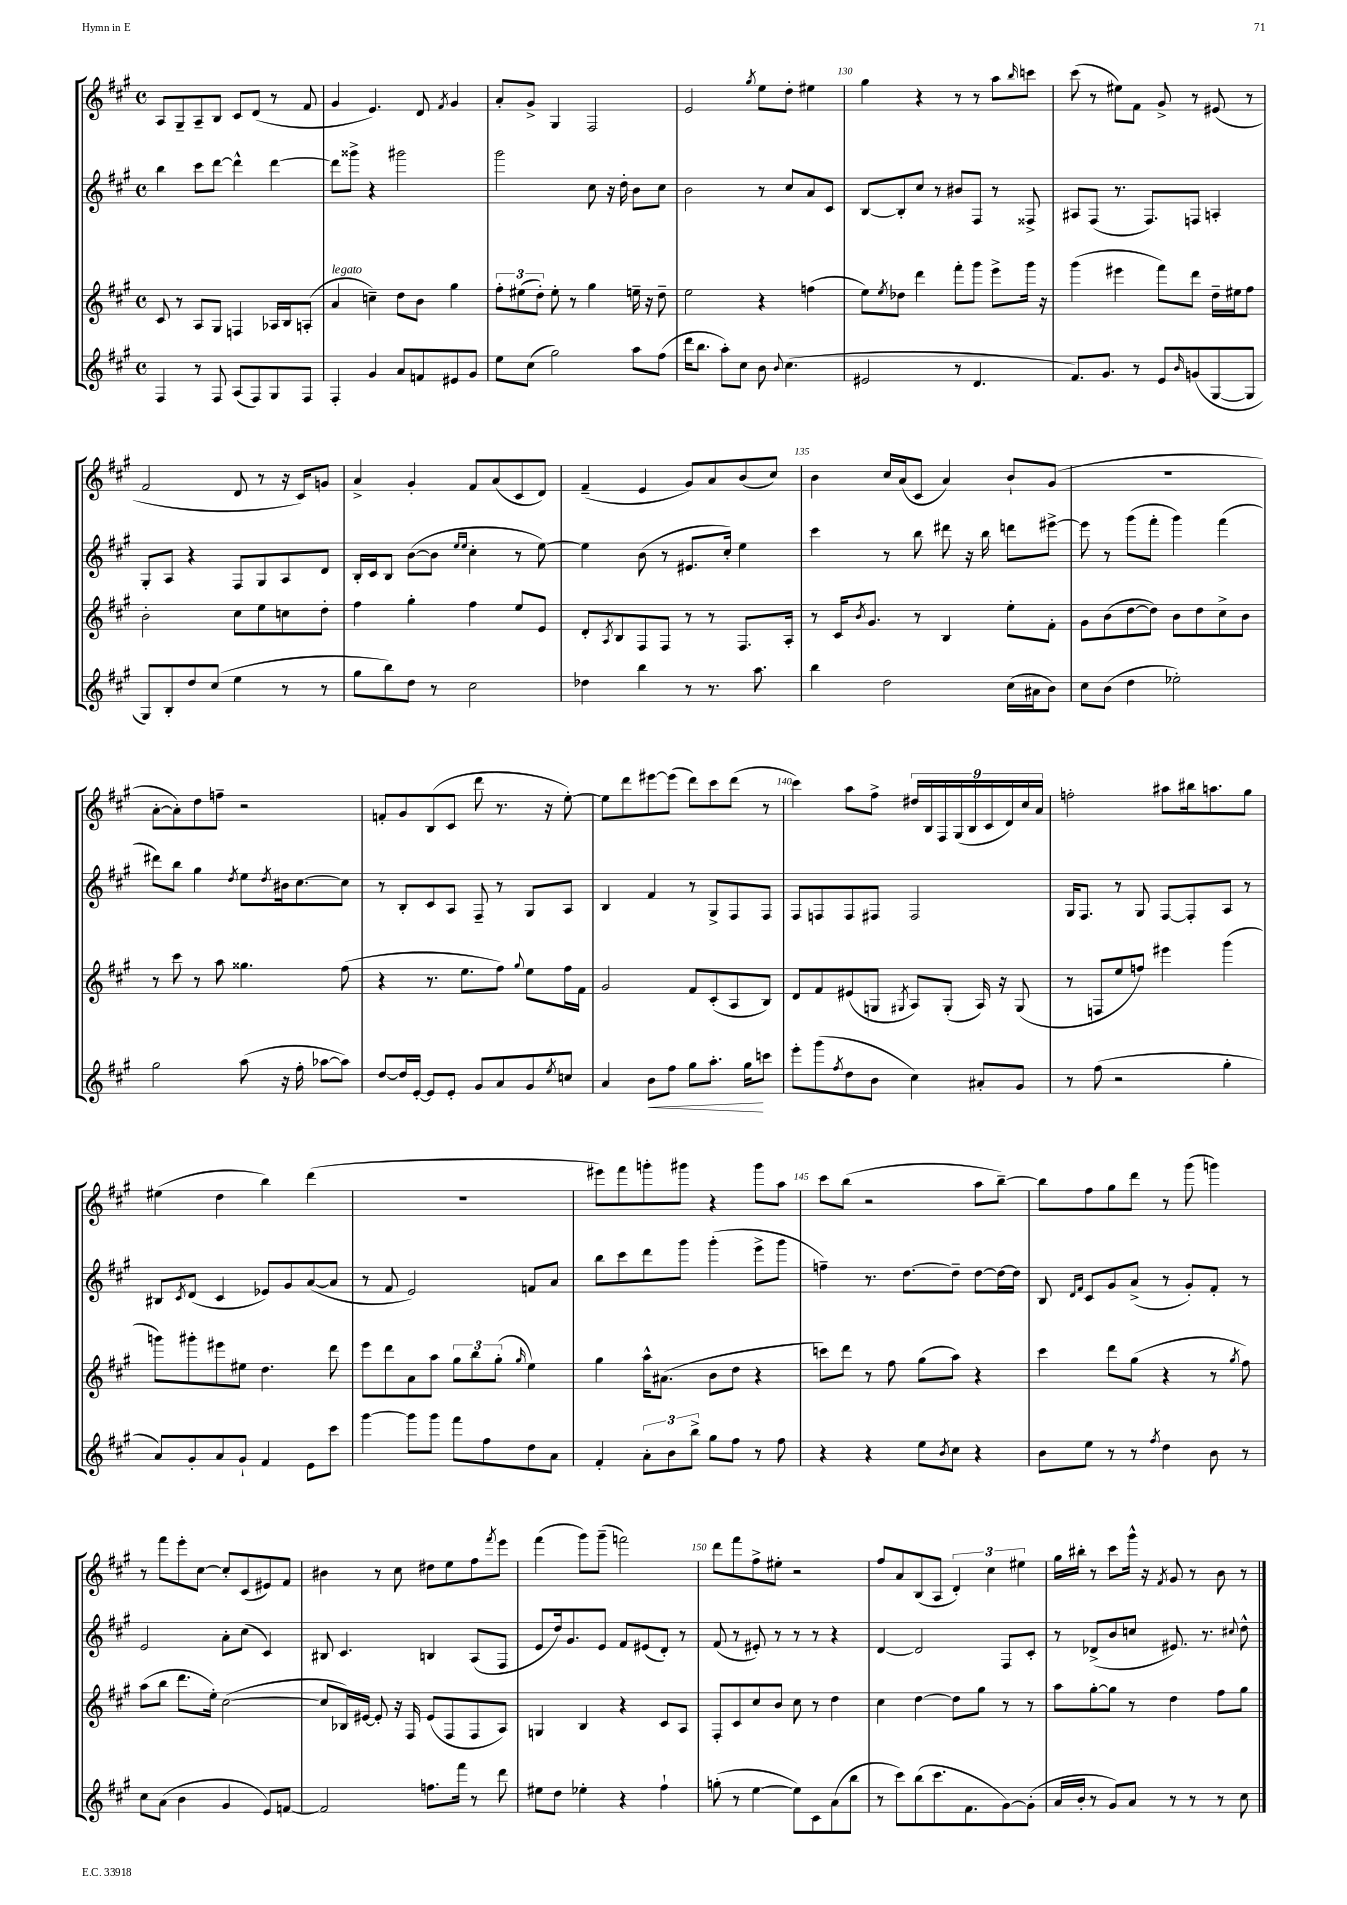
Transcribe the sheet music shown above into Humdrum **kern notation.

**kern	**kern	**kern	**kern
*staff4	*staff3	*staff2	*staff1
*clefG2	*clefG2	*clefG2	*clefG2
*k[f#c#g#]	*k[f#c#g#]	*k[f#c#g#]	*k[f#c#g#]
*M4/4	*M4/4	*M4/4	*M4/4
*met(c)	*met(c)	*met(c)	*met(c)
4F#/	8c#/	4bb\	8A/L
.	8r	.	8G#~/
8r	8A/L	8ccc#\L	8A~/
8F#/	8G#/J	[8ddd\J	8B/J
(8A/L	4F/	4ddd^^\]	8c#/L
8F#/)	.	.	(8d/J
8G#/	16A-/LL	[4ddd\	8r
.	16B/J	.	.
8F#/J	(8A'/J	.	8f#/
=	=	=	=
4F#'/	4a/	8ddd\]L	4g#/
.	.	8ggg##^\J	.
4g#/	4cc~\)	4r	4.e/)
8a/L	8dd\L	2ggg#\	.
8f/	8b\J	.	8d/
.	.	.	8qf#/
8e#/	4gg#\	.	4g#/
8g#/J	.	.	.
=	=	=	=
8ee\L	12ff#'\L	2ggg#\	8a'/L
.	(12ee#\	.	.
(8cc#\J	.	.	8g#^/J
.	12dd'\J)	.	.
2gg#\)	8ee#'\	.	4G#/
.	8r	.	.
.	4gg#\	8cc#\	2F#/
.	.	16r	.
.	.	16dd'\	.
8aa\L	16ee~\	8b\L	.
.	16r	.	.
(8ff#\J	8dd~\	8cc#\J	.
=	=	=	=
16ddd\LK	2ee\	2b\	2e/
8.bb\J	.	.	.
8aa'\L)	.	.	.
8cc#\J	.	.	.
.	.	.	8qgg#/
8b\	4r	8r	8ee\L
8qqb/	.	.	.
(4.cc#\	.	8cc#/L	8dd'\J
.	(4ff\	8a/	4ee#\
.	.	8c#/J	.
=	=	=	=
2e#/	8ee\L)	[8B/L	4gg#\
.	8qee/	.	.
.	8dd-\J	8B'/]	.
.	4ddd\	8cc#/J	4r
.	.	8r	.
8r	8fff#'\L	8b#/L	8r
4.d/	8ggg#\J	8F#/J	8r
.	8eee^\L	8r	8aa\L
.	.	.	16qqbb/
.	16ggg#\Jk	8F##^/	8ccc\J
.	16r	.	.
=	=	=	=
8.f#/L)	(4ggg#\	8A#/L	(8ccc#\
.	.	(8F#/J	8r
8.g#/J	.	.	.
.	4eee#\	8.r	8ee#\L)
8r	.	.	8f#\J
.	.	8.F#/L)	.
8e/L	8fff#\L)	.	8g#^/
16qqb/	.	.	.
(8g/	8ddd\J	8F/J	8r
[8G#/	16dd~\LL	4A'/	(8e#/
.	16ee#\J	.	.
8G#/]J	8ff#\J	.	8r
=	=	=	=
8G#/L)	2b'\	8G#'/L	2f#/
8B'/	.	8A/J	.
8dd/	.	4r	.
(8cc#/J	.	.	.
4ee\	8cc#\L	8F#/L	8d/
.	8ee\	8G#/	8r
8r	8cc\	8A/	16r
.	.	.	16c#/LK)
8r	8dd'\J	8d/J	8g/J
=	=	=	=
8gg#\L	4ff#\	16B'/LL	4a^/
.	.	16c#/J	.
8bb\)	.	8B/J	.
8dd\J	4gg#'\	([8b\L	4g#'/
8r	.	8b\]J	.
.	.	16qqee/LL	.
.	.	16qqee/JJ	.
2cc#\	4ff#\	4cc#'\	8f#/L
.	.	.	(8a/
.	8ee/L	8r	8c#/
.	8e/J	[8ee\)	8d/J)
=	=	=	=
4dd-\	8d'/L	4ee\]	(4f#~/
.	8qA/	.	.
.	8B/	.	.
4bb\	8F#/	(8b\	4e/
.	8F#/J	8r	.
8r	8r	8.e#/L	8g#/L)
8.r	8r	.	8a/
.	.	16cc#'/Jk)	.
.	8.F#/L	4ee\	(8b/
8.aa\	.	.	.
.	.	.	8cc#/J)
.	16A'/Jk	.	.
=	=	=	=
4bb\	8r	4ccc#\	4b\
.	16c#/LK	.	.
.	8qb/	.	.
.	8.g#/J	.	.
2dd\	.	8r	16cc#/LL
.	.	.	(16a/J
.	8r	8bb\	8c#/J
.	4B/	8ddd#\	4a/)
.	.	16r	.
.	.	16bb\	.
(16cc#\LL	8ee'\L	8ddd\L	8b`/L
16a#\J	.	.	.
8b\J)	8f#'\J	[8eee#^\J	(8g#/J
=	=	=	=
8cc#\L	8g#\L	8eee#\]	1r
(8b\J	(8b\	8r	.
4dd\	[8dd\	(8ggg#\L	.
.	8dd\]J)	8fff#'\J	.
2ee-'\)	8b\L	4ggg#\)	.
.	8dd\	.	.
.	8cc#^\	(4fff#\	.
.	8b\J	.	.
=	=	=	=
2gg#\	8r	8ddd#\L)	[8a'\L
.	8ccc#\	8bb\J	8a'\])
.	8r	4gg#\	8dd\
.	8aa\	.	8ff~\J
.	.	8qdd/	.
(8aa\	4.gg##\	8ee\L	2r
.	.	8qdd/	.
16r	.	16b#\k	.
16ff#'\	.	[8.cc#\	.
[8aa-\L	.	.	.
8aa-\]J)	(8ff#\	8cc#\]J	.
=	=	=	=
[8dd/L	4r	8r	8f'/L
16dd/]L	.	8B'/L	8g#/
[16e'/JJ	.	.	.
8e/]L	8.r	8c#/	(8B/
8e'/J	.	8A/J	8c#/J
.	8.ee\L	.	.
8g#/L	.	8F#~/	8ddd\
8a/	8ff#\J)	8r	8.r
.	8qqgg#/	.	.
8g#/	8ee\L	8G#/L	.
.	.	.	16r
8qee/	.	.	.
8cc/J	16ff#\L	8A/J	[8ee'\)
.	16f#\JJ	.	.
=	=	=	=
4a/	2g#/	4B/	8ee\]L
.	.	.	8ddd\
8b\L	.	4f#/	[8eee#\
8ff#\J	.	.	(8eee#\]J
8gg#\L	8f#/L	8r	8ddd\L)
8.aa'\J	(8c#'/	8G#^/L	8ccc#\
.	8A/	8F#/	(8ddd\J
16gg#\LK	.	.	.
8ccc\J	8B/J)	8F#/J	8r
=	=	=	=
8eee'\L	8d/L	8F#/L	4ccc#\)
(8ggg#\	8f#/	8F/	.
8qff#/	.	.	.
8dd\	(8e#/	8F/	8aa\L
8b\J	8G/J	8F#/J	8ff#^\J
.	8qG#/	.	.
4cc#\)	8A/L)	2F#/	18dd#/LL
.	.	.	18B/
.	.	.	18F#/
.	(8G#'/J	.	.
.	.	.	(18G#/
.	.	.	18B/
8a#'/L	16A/)	.	.
.	.	.	18c#/
.	16r	.	.
.	.	.	18d/)
8g#/J	(8G#/	.	.
.	.	.	18cc#/
.	.	.	18a/JJ
=	=	=	=
8r	8r	16G#/LK	2ff'\
.	.	8.F#/J	.
(8ff#\	8F/L	.	.
2r	8ee/	8r	.
.	8ff/J)	8G#/	.
.	4eee#\	[8F#/L	8aa#\L
.	.	8F#'/]	16bb#\k
.	.	.	8.aa\
4gg#'\	(4ggg#\	8A/J	.
.	.	8r	8gg#\J
=	=	=	=
8a/L)	8ggg\L)	8B#/L	(4ee#\
.	.	8qc#/	.
8g#'/	8ggg#'\	(8d/J	.
8a/	8eee#\	4c#/	4dd\
8g#`/J	8ee#\J	.	.
4f#/	4.dd\	8e-/L)	4bb\)
.	.	8g#/	.
8e\L	.	([8a/	(4ddd\
8ccc#\J	8ddd\	8a/]J	.
=	=	=	=
[4ggg#\	8eee\L	8r	1r
.	8ddd\	8f#/	.
8ggg#\]L	8a\	2e/)	.
8ggg#\J	8aa\J	.	.
8fff#\L	12gg#\L	.	.
.	12bb\	.	.
8ff#\	.	.	.
.	(12gg#'\J	.	.
.	16qqgg#/	.	.
8dd\	4ee\)	8f/L	.
8a\J	.	8a/J	.
=	=	=	=
4f#'/	4gg#\	8bb\L	8eee#\L)
.	.	8ccc#\	8fff#\
12a'\L	16aa^^\LK	8ddd\	8ggg'\
.	(8.a#\J	.	.
12b\	.	.	.
.	.	8ggg#\J	8ggg#\J
12bb^\J	.	.	.
8gg#\L	8b\L	(4ggg#'\	4r
8ff#\J	8dd\J	.	.
8r	4r	8eee^\L	8ggg#\L
8ff#\	.	8ggg#\J	8aa\J
=	=	=	=
4r	8ccc\L)	4ff~\)	8ccc#\L
.	8ddd\J	.	(8bb\J
4r	8r	8.r	2r
.	8ff#\	.	.
.	.	[8.dd\L	.
8ee\L	(8gg#\L	.	.
8qb/	.	.	.
8cc#\J	8aa\J)	8dd~\]J	.
4r	4r	[8dd\L	8aa\L
.	.	16dd\_L	[8bb~\J)
.	.	16dd\]JJ	.
=	=	=	=
8b\L	4ccc#\	8B/	8bb\]L
.	.	16qqd/LL	.
.	.	16qqf#/JJ	.
8ee\J	.	8c#/L	8ff#\
8r	8ddd\L	8g#/	8gg#\
8r	(8gg#\J	(8a^/J	8ddd\J
8qff#/	.	.	.
4dd\	4r	8r	8r
.	.	8g#'/L)	(8ggg#\
8b\	8r	8f#'/J	4ggg\)
.	8qgg#/	.	.
8r	8ff#\)	8r	.
=	=	=	=
8cc#\L	(8aa\L	2e/	8r
(8a\J	8bb\J	.	8fff#\L
4b\	8.ddd\L	.	8eee'\
.	.	.	[8cc#\J
.	16ee'\Jk)	.	.
4g#/	([2cc#\	8a'\L	8cc#'/]L
.	.	(8cc#\J	(8c#/
8e/L)	.	4c#/)	8e#/)
[8f/J	.	.	8f#/J
=	=	=	=
2f/]	8cc#/]L	8B#/	4b#\
.	16B-/L)	4.c#/	.
.	[16e#/JJ	.	.
.	8e#'/]	.	8r
.	16r	.	8cc#\
.	16F#/	.	.
8.ff\L	(8e#/L	4B/	8dd#\L
.	8F#/	.	8ee\
16fff#\Jk	.	.	.
8r	8F#/	(8A/L	8ff#\
.	.	.	8qfff#/
8ddd\	8A/J)	8F#/J	8eee\J
=	=	=	=
8ee#\L	4G/	8e/L	(4fff#\
8dd\J	.	16dd/k)	.
.	.	8.g#/	.
4ee-'\	4B/	.	8ggg#\L)
.	.	8e/J	(8ggg#~\J
4r	4r	8f#/L	2fff\)
.	.	(8e#/	.
4ff#`\	8c#/L	8d'/J)	.
.	8A/J	8r	.
=	=	=	=
(8gg'\	8F#'/L	(8f#/	8ddd\L
8r	8c#/	8r	8fff#\
[4ee\	8cc#/	8e#'/)	8ff#^\
.	8b/J	8r	8ee#'\J
8ee\]L)	8cc#\	8r	2r
8c#\	8r	8r	.
(8a\	4dd\	4r	.
8bb\J	.	.	.
=	=	=	=
8r	4cc#\	[4d/	8ff#/L
8ccc#\L)	.	.	8a/
(8bb\	[4dd\	2d/]	(8B/
8.ccc#\	.	.	8A/J
.	8dd\]L	.	6d'/)
8.f#\	.	.	.
.	8gg#\J	.	.
.	.	.	6cc#\
[8g#\)	8r	8F#/L	.
.	.	.	6ee#\
(8g#'\]J	8r	8c#'/J	.
=	=	=	=
16a/LL	8aa\L	8r	16gg#\LL
16b'/JJ	.	.	16bb#'\JJ
8r	[8gg#'\	(8d-^/L	8r
8g#/L)	8gg#\]J	8b/	8ccc#\L
8a/J	8r	8cc/J	16ggg#^^\Jk
.	.	.	16r
.	.	.	8qf#/
8r	4dd\	8.e#/)	8g#/
8r	.	.	8r
.	.	8.r	.
8r	8ff#\L	.	8b\
.	.	8qqcc#/	.
8cc#\	8gg#\J	8dd^^\	8r
==	==	==	==
*-	*-	*-	*-
